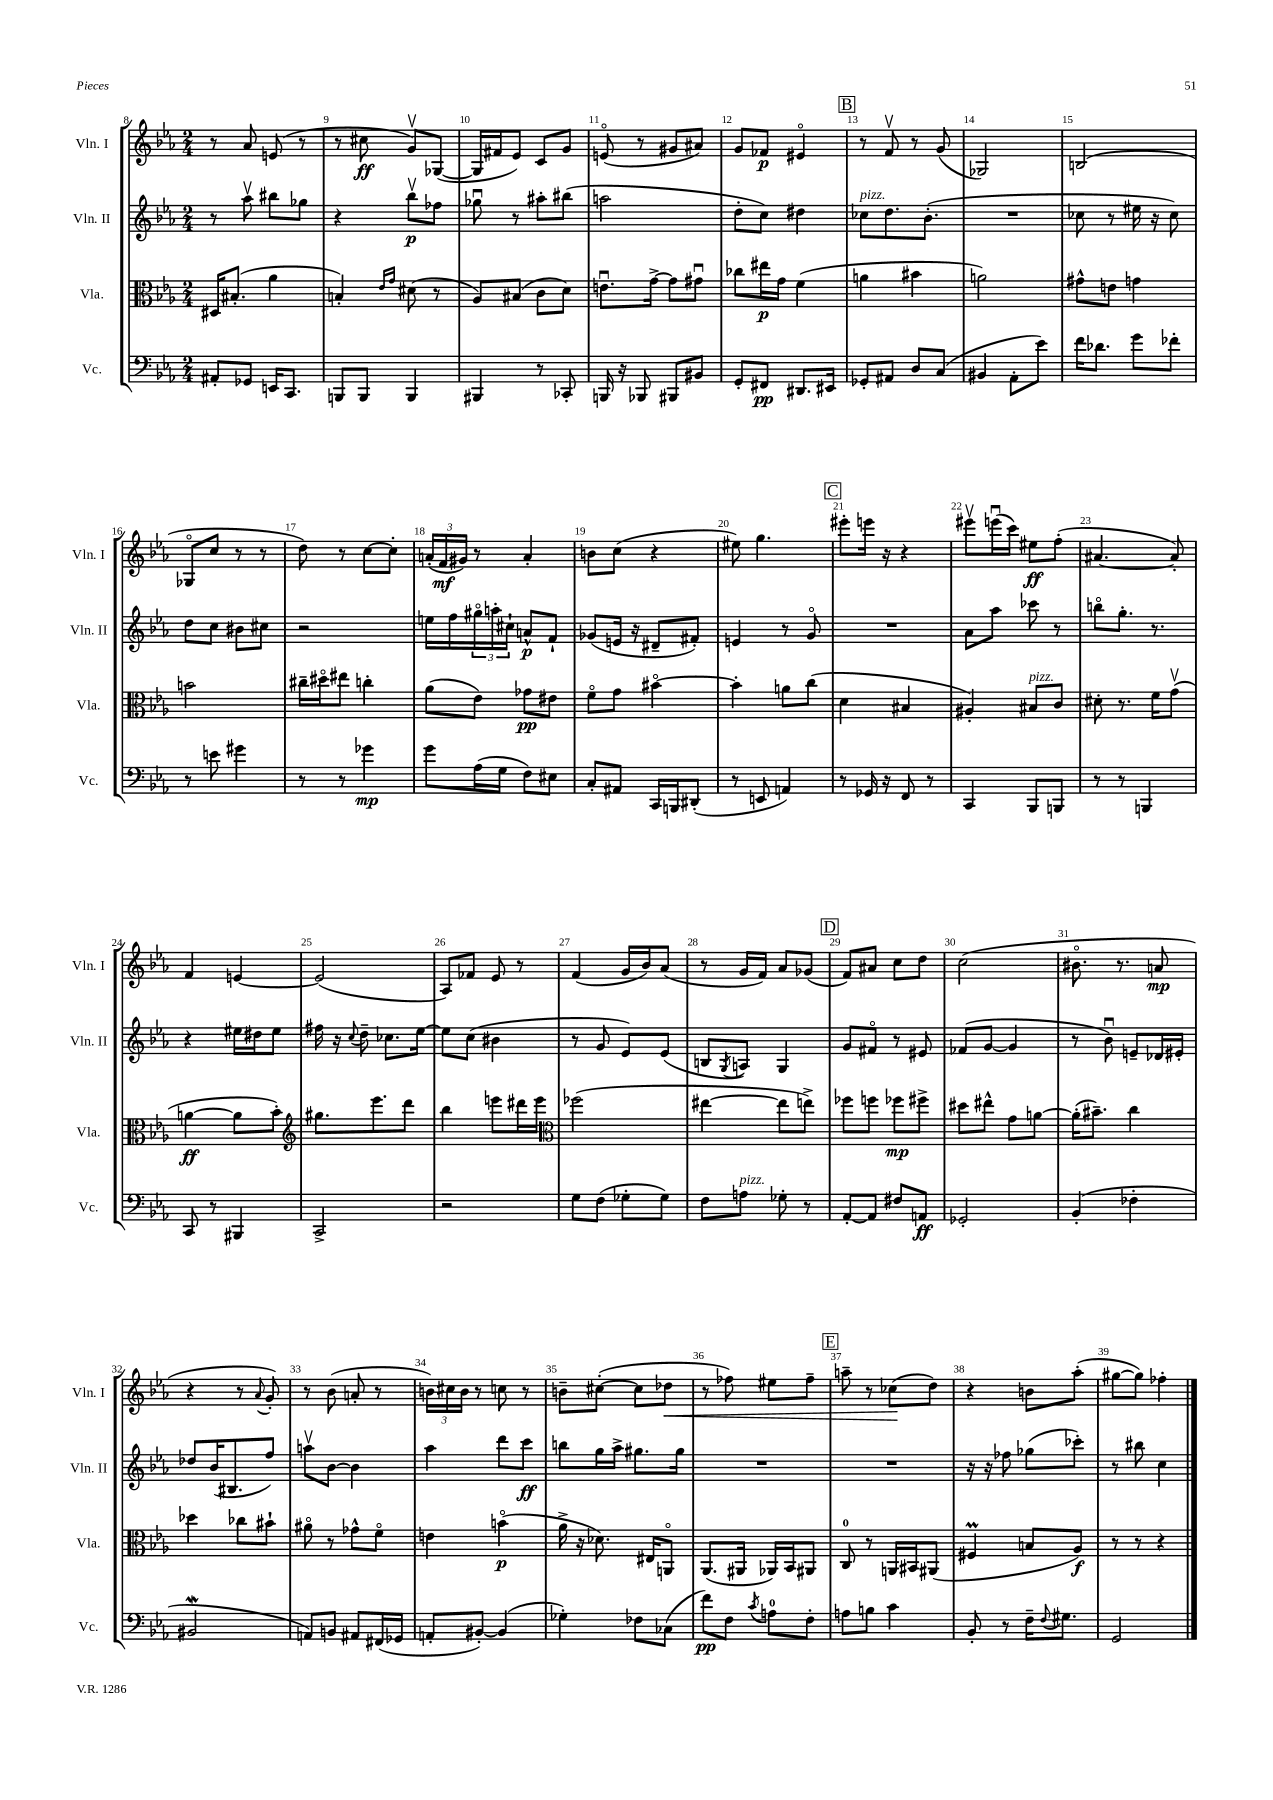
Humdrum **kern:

**kern	**kern	**kern	**kern
*staff4	*staff3	*staff2	*staff1
*clefF4	*clefC3	*clefG2	*clefG2
*k[b-e-a-]	*k[b-e-a-]	*k[b-e-a-]	*k[b-e-a-]
*M2/4	*M2/4	*M2/4	*M2/4
8AA#'	16D#	8r	8r
.	(8.B#'	.	.
8GG-	.	8aa-v	8a-
16EE	4a-	8bb#	(8e
8.CC	.	.	.
.	.	8gg-	8r
=	=	=	=
8BBB	4B')	4r	8r
8BBB	.	.	8cc#
.	16qqe-	.	.
.	16qqg	.	.
4BBB	(8d#	8bb-v	8gv)
.	8r	8ff-	([8G-
=	=	=	=
4BBB#	8A-)	8gg-u	16G-]
.	.	.	16f#
.	(8B#	8r	8e-)
8r	8c	8aa#'	8c
8CC-'	8d)	(8bb#	8g
=	=	=	=
16BBB	8.eu	2aa	(8eo
16r	.	.	.
8BBB-	.	.	8r
.	[16g^	.	.
8BBB#	8g]	.	8g#
8BB#	8g#u	.	8a#)
=	=	=	=
8GG'	8cc-	8dd'	8g
8FF#	16ee#	8cc)	8f-
.	16g	.	.
8.DD#	(4f	4dd#	4e#o
16EE#	.	.	.
=	=	=	=
8GG-'	4a	8cc-	8r
8AA#	.	8.dd	8fv
8D	4b#	.	8r
.	.	(8.b-'	.
(8C	.	.	(8g
=	=	=	=
4BB#	2a)	2r	2G-)
8AA-'	.	.	.
8e-)	.	.	.
=	=	=	=
16f	8g#^^	8cc-	(2B
8.d-	.	.	.
.	8e	8r	.
8g	4g	16ee#	.
.	.	16r	.
8f-'	.	8cc-)	.
=	=	=	=
8r	2b	8dd	8G-o
8e	.	8cc	8cc
4g#	.	8b#	8r
.	.	8cc#	8r
=	=	=	=
8r	16cc#~	2r	8dd)
.	16dd#o	.	.
8r	8ee#	.	8r
4g-	4cc'	.	[8cc
.	.	.	8cc']
=	=	=	=
8g	(8a-	16ee	(24a'
.	.	.	24f
.	.	16ff	.
.	.	.	24g#)
(16A-	8e-)	24gg#o	8r
.	.	24aa'	.
16G	.	.	.
.	.	24cc#`	.
8F)	8g-	8a^^	4a'
8E#	8e#	8f`	.
=	=	=	=
8C'	8fo	(8g-	8b
8AA#	8g	16e	(8cc
.	.	16r	.
16CC	[4b#o	8d#~	4r
16BBB	.	.	.
(8DD#'	.	8f#')	.
=	=	=	=
8r	4b#']	4e	8ee#)
8EE	.	.	4.gg
4AA)	8a	8r	.
.	(8cc	8go	.
=	=	=	=
8r	4d	2r	8eee#'
16GG-	.	.	16eee
16r	.	.	16r
8FF	4B#	.	4r
8r	.	.	.
=	=	=	=
4CC	4A#')	8a-	8eee#v
.	.	8aa-	(16eeeu
.	.	.	16ccc)
8BBB-	8B#	8ccc-	8ee#
8BBB	8c	8r	(8ff'
=	=	=	=
8r	8d#'	8bbo	[4.a#
8r	8.r	8.gg'	.
4BBB	.	.	.
.	16f	8.r	.
.	(8gv	.	8a#'])
=	=	=	=
8CC	[4a	4r	4f
8r	.	.	.
4BBB#	8a]	16ee#	[4e
.	.	16dd#	.
.	8b-')	8ee#	.
=	=	=	=
*	*clefG2	*	*
2CC^	8.gg#	16ff#	(2e]
.	.	16r	.
.	.	8qqcc	.
.	.	8dd~	.
.	8.eee-	.	.
.	.	8.cc-	.
.	8ddd	.	.
.	.	[16ee-	.
=	=	=	=
2r	4bb-	8ee-]	8A-)
.	.	(8cc	8f-
.	8eee	4b#	8e-
.	16ddd#	.	8r
.	16eee	.	.
=	=	=	=
*	*clefC3	*	*
8G	(2ff-	8r	(4f
(8F	.	8g	.
8G-'	.	8e-)	16g
.	.	.	16b-)
8G-)	.	(8e-	(8a-
=	=	=	=
8F	[4ee#	8B	8r
.	.	8qG	.
8A	.	8A)	16g
.	.	.	16f)
8G-'	8ee#]	4G	8a-
8r	8ee^)	.	(8g-
=	=	=	=
[8AA-'	8ff-	8g	8f)
8AA-]	8ff	8f#o	8a#
8F#	8ff-	8r	8cc
8AA	8ff#^	8e#	8dd
=	=	=	=
2GG-'	8dd#	(8f-	(2cc
.	8ee#^^	[8g	.
.	8g	4g]	.
.	[8a	.	.
=	=	=	=
(4BB-'	(16a']	8r	8.b#o
.	8.b#~)	.	.
.	.	8b-u)	.
.	.	.	8.r
4F-'	4cc	8e~	.
.	.	16d-	8a
.	.	16e#'	.
=	=	=	=
2BB#	4dd-	8dd-	4r
.	.	(16b-	.
.	.	8.B#	.
.	8cc-	.	8r
.	.	.	8qqa-
.	8b#`	8ff)	8g')
=	=	=	=
8AA)	8a#o	8aav	8r
8BB	8r	[8b-	(8b-
8AA#	8g-^^	4b-]	8a'
(16FF#	8fo	.	8r
16GG-	.	.	.
=	=	=	=
8AA'	4e	4aa-	24b)
.	.	.	24cc#
.	.	.	24b
[8BB#')	.	.	8r
(4BB#]	(4bo	8ddd	8cc
.	.	8ccc	8r
=	=	=	=
4G-')	16a-^	8bb	8b~
.	16r	.	.
.	8.d-)	16gg	([8cc#'
.	.	16aa-^	.
8F-	.	8.gg#	8cc#]
.	16E#	.	.
(8C-	8AAo	.	8dd-
.	.	16gg#	.
=	=	=	=
8f)	(8.AA-	2r	8r
8F	.	.	8ff-)
.	16AA#	.	.
8qc	.	.	.
8A	16AA-)	.	8ee#
.	16BB-	.	.
8F'	8AA#	.	8ff-~
=	=	=	=
8A	8C	2r	8aa~
8B	8r	.	8r
4c	16AA	.	(8cc-
.	16BB#	.	.
.	(8AA#	.	8dd)
=	=	=	=
8BB-'	4F#	16r	4r
.	.	16r	.
8r	.	8ff-	.
16F~	8B	(8gg-	8b
8qqF	.	.	.
8.G#	.	.	.
.	8A-)	8ccc-')	(8aa-'
=	=	=	=
2GG	8r	8r	[8gg#
.	8r	8bb#	8gg#])
.	4r	4cc	4ff-'
==	==	==	==
*-	*-	*-	*-
